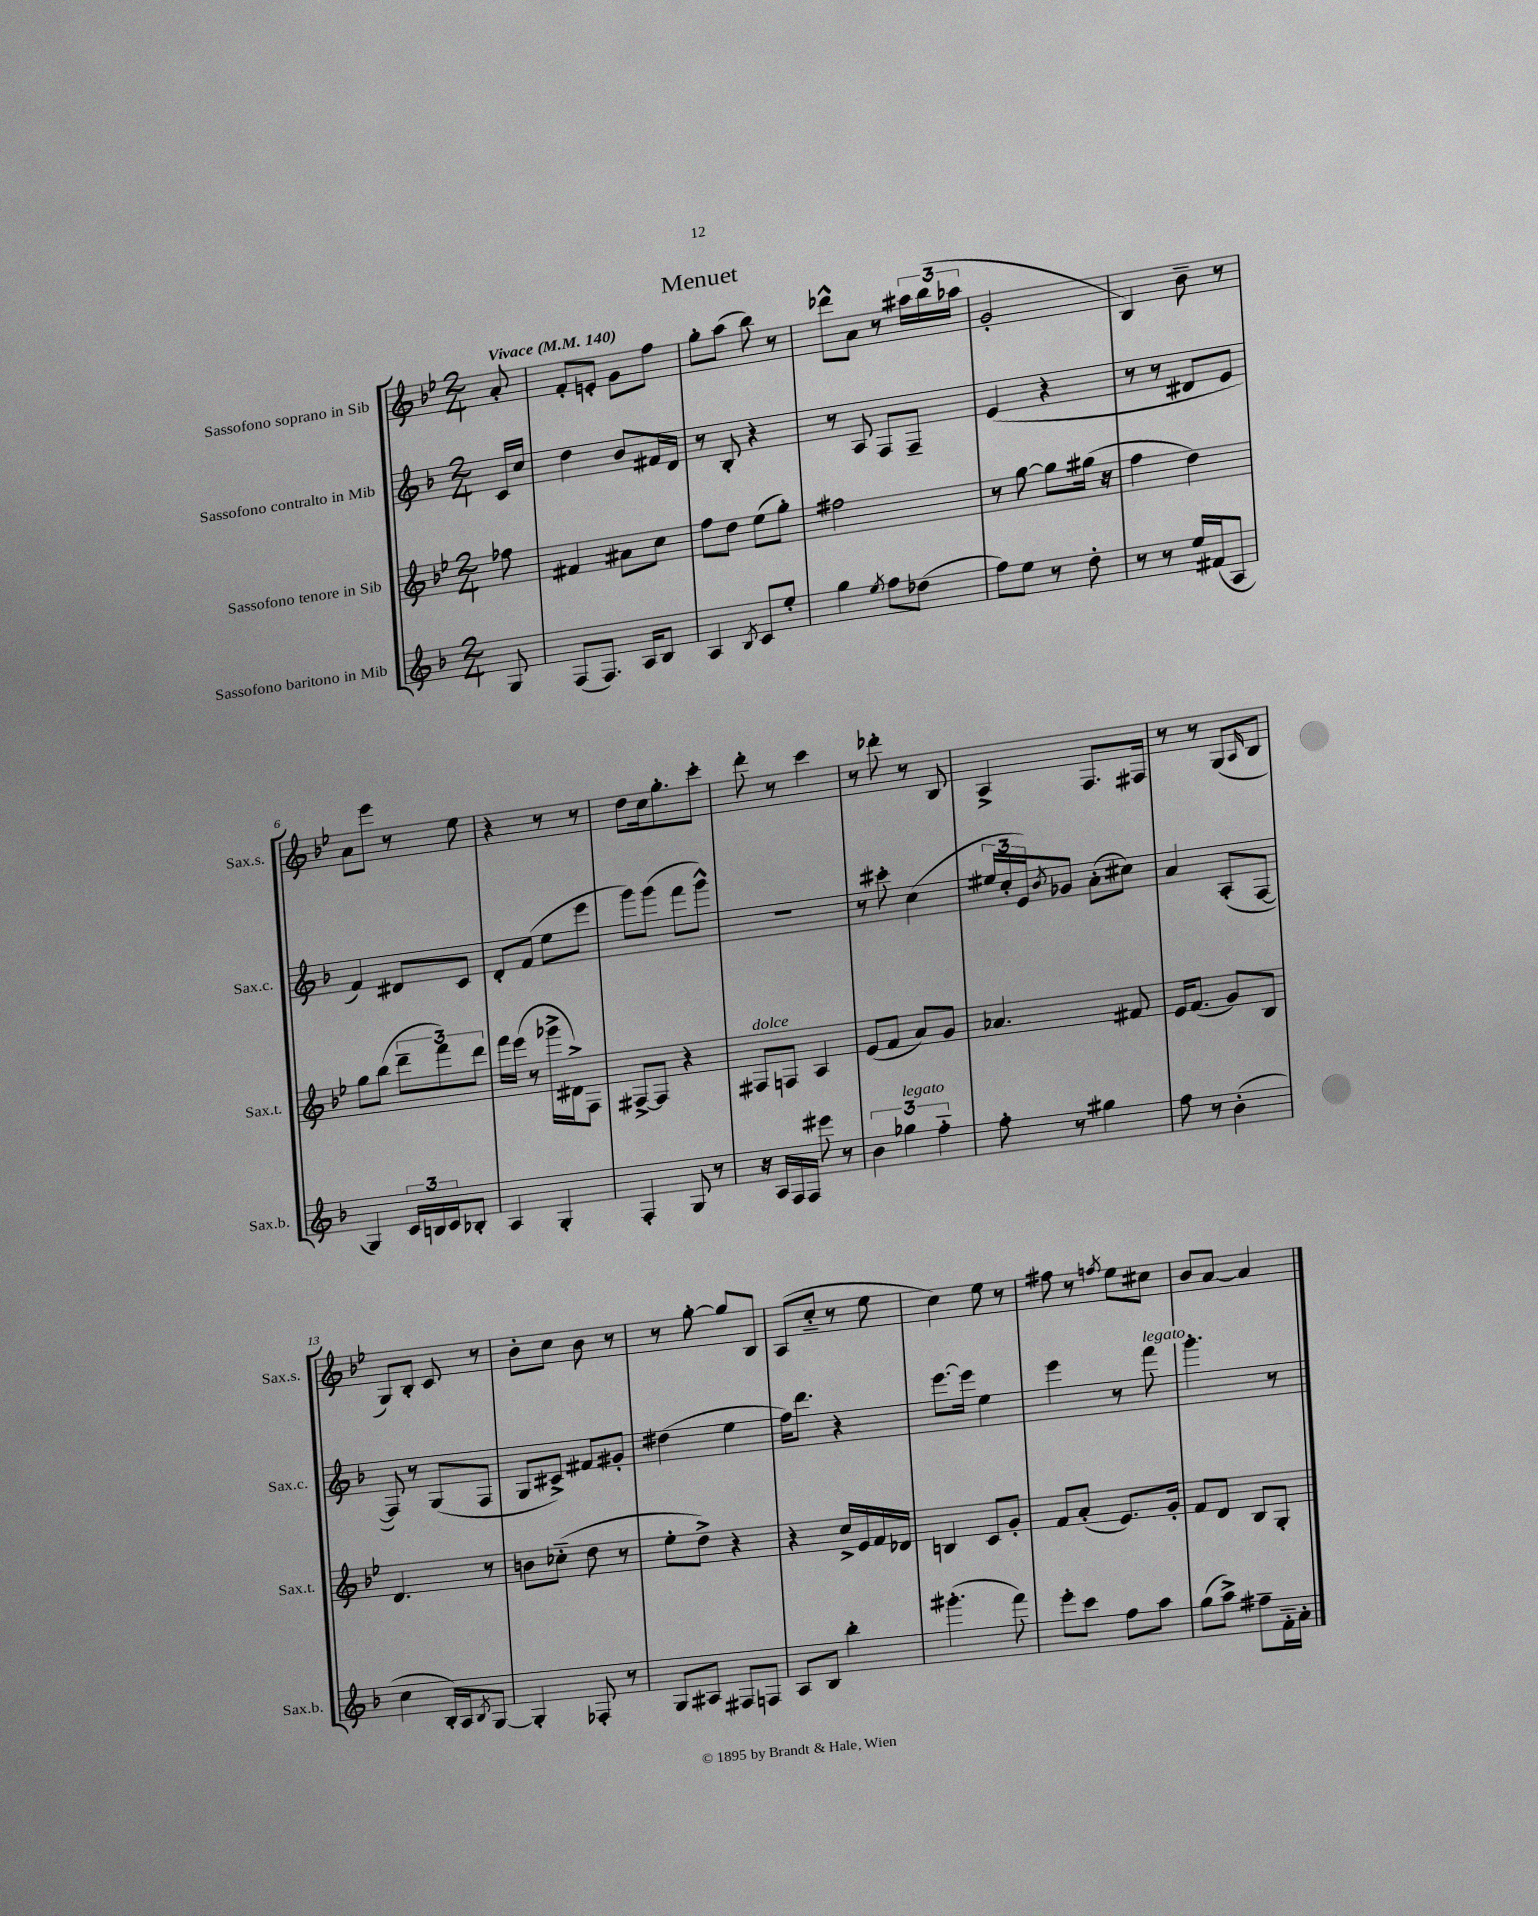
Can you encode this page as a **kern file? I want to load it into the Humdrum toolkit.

**kern	**kern	**kern	**kern
*staff4	*staff3	*staff2	*staff1
*clefG2	*clefG2	*clefG2	*clefG2
*k[b-]	*k[b-e-]	*k[b-]	*k[b-e-]
*M2/4	*M2/4	*M2/4	*M2/4
*MM140	*MM140	*MM140	*MM140
8G	8ff-	16c	8a'
.	.	16cc	.
=	=	=	=
(8F	4f#	4dd	8f'
8.F)	.	.	8e'
.	8a#	8b-	8g
16A	.	.	.
8B-	8cc	16f#	8ff
.	.	16d	.
=	=	=	=
4A	8ff	8r	8gg'
.	8dd	8B-'	(8aa
8qB-	.	.	.
8c	(8ee-	4r	8bb-)
8ee'	8gg')	.	8r
=	=	=	=
4gg	2ff#	8r	8ddd-^^
.	.	8A	8a
8qee	.	.	.
8ff	.	8F	8r
(8dd-	.	8F~	24aa#
.	.	.	(24bb-
.	.	.	24aa-
=	=	=	=
8ff)	8r	(4e	2g'
8ee	[8gg	.	.
8r	8gg]	4r	.
8dd'	(16gg#	.	.
.	16r	.	.
=	=	=	=
8r	4ff	8r	4B-)
8r	.	8r	.
16ee	4dd)	8d#	8b-~
(16f#	.	.	.
8A	.	8e	8r
=	=	=	=
4G)	8gg	4f)	8a
.	(8bb-	.	8eee-
24c	12ddd~	8d#	8r
24B	.	.	.
24c	12fff)	.	.
8B-'	.	8c	8ee-
.	12ddd	.	.
=	=	=	=
4A	16fff	8d'	4r
.	(16eee-	.	.
.	8r	(8f	.
4G'	16ggg-^	8ee	8r
.	16d#^)	.	.
.	8F	8eee	8r
=	=	=	=
4F'	[8F#^	8ggg)	8dd
.	8F#]	(8ggg	16cc
.	.	.	8.gg'
8G	4r	8fff	.
8r	.	8ggg^^)	8ccc'
=	=	=	=
16r	8F#	2r	8ddd'
16A	.	.	.
16F	8F	.	8r
16F	.	.	.
8eee#	4A	.	4ccc
8r	.	.	.
=	=	=	=
6b-	(8e-	8r	8r
.	8f	8ccc#'	8ddd-'
6gg-	.	.	.
.	8a)	(4cc	8r
6ff'~	.	.	.
.	8g	.	8B-
=	=	=	=
8ff'	4.a-	24ee#	4A^
.	.	24cc'	.
.	.	24e)	.
.	.	8qb-	.
8r	.	8g-	.
4gg#	.	(8a'	8.F
.	8f#	8cc#)	.
.	.	.	16F#
=	=	=	=
8ff	16e-	4a	8r
.	(8.f	.	.
8r	.	.	8r
(4b-'	8g)	(8A'	(8G
.	.	.	16qqA
.	8B-	[8F	8B-
=	=	=	=
4cc	4.d	8F])	8G)
.	.	8r	8B-'
16B-')	.	(8G	8c
16A	.	.	.
8qB-	.	.	.
[8G	8r	8F	8r
=	=	=	=
4G']	8b	8G	8b-'
.	(8cc-'~	8c#^)	8cc
8F-'	8dd	8f#	8b-
8r	8r	8g#'	8r
=	=	=	=
8G	8ee-'	(4dd#	8r
8A#	8dd^)	.	[8gg'
8F#	4r	4ee	8gg]
8F	.	.	8B-
=	=	=	=
8A	4r	16ff)	(8A
.	.	8.ddd	.
8B-	.	.	8cc'~
4bb-'	16cc^	4r	8r
.	16e-	.	.
.	16f	.	8ee-
.	16d-	.	.
=	=	=	=
(4.ggg#'	4B	[8.eee	4cc)
.	.	16eee]	.
.	8c	4ee	8ee-
8fff)	8g'	.	8r
=	=	=	=
8eee'	8f	4eee	8ff#
8ccc	(8a'	.	8r
.	.	.	8qff
8ff	8.e-)	8r	8ee-
8aa	.	8fff	8cc#
.	16g'	.	.
=	=	=	=
(8gg	8f	4.ggg'	8b-
8aa^)	8d	.	[8a
8ff#~	8B-	.	4a]
16f'~	8G'	8r	.
16a'	.	.	.
==	==	==	==
*-	*-	*-	*-
